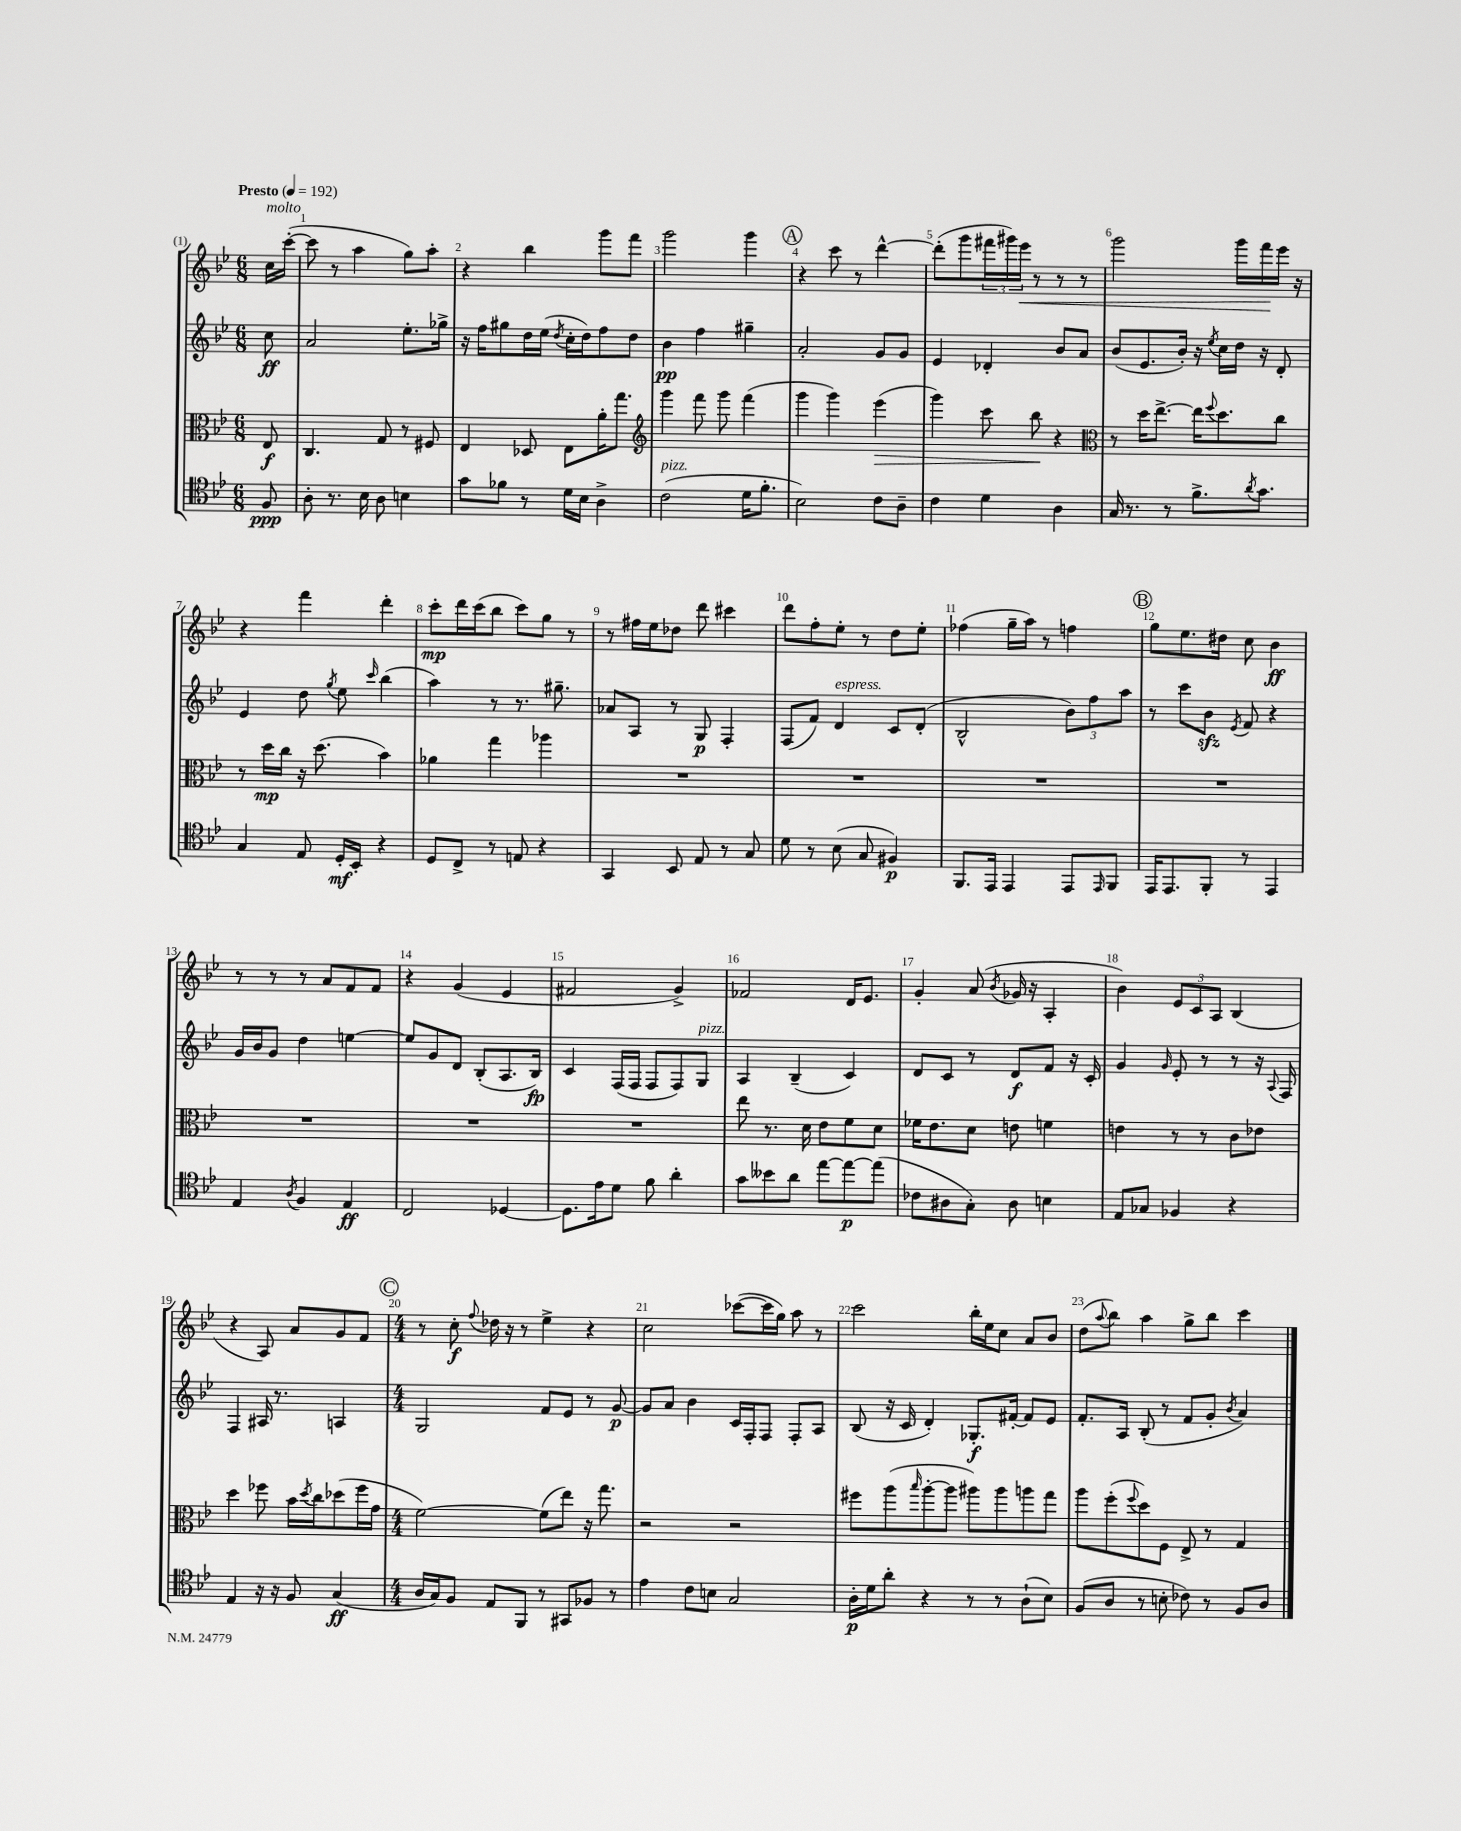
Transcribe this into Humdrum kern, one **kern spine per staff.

**kern	**dynam	**kern	**dynam	**kern	**dynam	**kern	**dynam
*part4	*part4	*part3	*part3	*part2	*part2	*part1	*part1
*staff4	*staff4	*staff3	*staff3	*staff2	*staff2	*staff1	*staff1
*clefC4	*	*clefC3	*	*clefG2	*	*clefG2	*
*k[b-e-]	*	*k[b-e-]	*	*k[b-e-]	*	*k[b-e-]	*
*M6/8	*	*M6/8	*	*M6/8	*	*M6/8	*
*MM192	*	*MM192	*	*MM192	*	*MM192	*
=	=	=	=	=	=	=	=
!	!	!	!	!	!	!LO:TX:a:B:t=Presto	!
!	!	!	!	!	!	!LO:TX:a:i:t=molto	!
8F/	ppp	8E-/	f	8cc\	ff	16cc\LL	.
.	.	.	.	.	.	([16ccc'\JJ	.
=1	=1	=1	=1	=1	=1	=1	=1
8A'\	.	4.C/	.	2a/	.	8ccc\]	.
8.r	.	.	.	.	.	8r	.
.	.	.	.	.	.	4aa\	.
16B-\	.	.	.	.	.	.	.
8A\	.	8G/	.	.	.	.	.
4Bn\	.	8r	.	8.ee-'\L	.	8gg\L)	.
.	.	8F#X/	.	.	.	8aa'\J	.
.	.	.	.	16gg-X^\Jk	.	.	.
=2	=2	=2	=2	=2	=2	=2	=2
8g\L	.	4E-/	.	16r	.	4r	.
.	.	.	.	16ff\KL	.	.	.
8f-X\J	.	.	.	8gg#X\	.	.	.
8r	.	8D-X/	.	16dd\L	.	4bb-\	.
.	.	.	.	(16ee-\JJ	.	.	.
.	.	.	.	8qdd/	.	.	.
16d\LL	.	8E-\L	.	16cc'\LL	.	.	.
16B-\JJ	.	.	.	16dd\J)	.	.	.
4A^\	.	16a'\K	.	8ff\	.	8ggg\L	.
.	.	8.gg\J	.	.	.	.	.
.	.	.	.	8dd\J	.	8fff\J	.
=3	=3	=3	=3	=3	=3	=3	=3
*	*	*clefG2	*	*	*	*	*
!LO:TX:a:i:t=pizz.	!	!	!	!	!	!	!
(2c\	.	4ggg\	.	4b-\	pp	2ggg\	.
.	.	8fff\	.	4ff\	.	.	.
.	.	8ggg\	.	.	.	.	.
16d\KL	.	(4fff\	.	4gg#X~\	.	4ggg\	.
8.f'\J	.	.	.	.	.	.	.
!!LO:REH:place=s1:t=A
=4	=4	=4	=4	=4	=4	=4	=4
2B-\)	.	4ggg\	.	2a'/	.	4r	.
.	.	4ggg\)	.	.	.	8ccc\	.
.	.	.	.	.	.	8r	.
!	!	!	!LO:HP:b	!	!	!	!
8c\L	.	(4eee-\	>	8g/L	.	[4ddd^^\	.
8A~\J	.	.	.	8g/J	.	.	.
=5	=5	=5	=5	=5	=5	=5	=5
4c\	.	4ggg\)	.	4e-/	.	(8ddd'\L]	.
.	.	.	.	.	.	8ggg\	.
4d\	.	8ccc\	.	4d-X'/	.	24fff#X\L	.
.	.	.	.	.	.	24ggg#X\)	.
!	!	!	!	!	!	!	!LO:HP:b
.	.	.	.	.	.	24eee-\JJ	<
.	.	8bb-\	.	.	.	8r	.
4A\	.	4r	]	8b-/L	.	8r	.
.	.	.	.	8a/J	.	8r	.
=6	=6	=6	=6	=6	=6	=6	=6
*	*	*clefC3	*	*	*	*	*
16G/	.	8r	.	(8b-/L	.	2ggg\	.
8.r	.	.	.	.	.	.	.
.	.	16dd\KL	.	8.e-/	.	.	.
.	.	[8.ee-^\J	.	.	.	.	.
8r	.	.	.	.	.	.	.
.	.	.	.	16b-'/Jk)	.	.	.
8.f^\L	.	16ee-\KL]	.	16r	.	.	.
.	.	8qqff/	.	8qee-/	.	.	.
.	.	8.dd\	.	16cc\LL	.	.	.
.	.	.	.	16dd\JJ	.	16ggg\LL	.
8qa/	.	.	.	.	.	.	.
8.g\J	.	.	.	16r	.	16fff\	.
.	.	8cc\J	.	8d'/	.	16eee-\JJ	[
.	.	.	.	.	.	16r	.
!!LO:LB:g=z
=7	=7	=7	=7	=7	=7	=7	=7
4G/	.	8r	.	4e-/	.	4r	.
.	.	16dd\LL	mp	.	.	.	.
.	.	16cc\JJ	.	.	.	.	.
8E-/	.	16r	.	8dd\	.	4fff\	.
.	.	(8.dd\	.	.	.	.	.
.	.	.	.	8qgg/	.	.	.
16D'/LL	mf	.	.	8ee-\	.	.	.
16BB-'/JJ	.	.	.	.	.	.	.
.	.	.	.	16qqccc/	.	.	.
4r	.	4b-\)	.	(4bb-\	.	4ddd'\	.
=8	=8	=8	=8	=8	=8	=8	=8
8D/L	.	4a-X\	.	4aa\)	.	8ccc'\L	mp
8C^/J	.	.	.	.	.	16ddd\L	.
.	.	.	.	.	.	(16ccc\J	.
8r	.	4gg\	.	8r	.	8bb-\J	.
8En/	.	.	.	8.r	.	8ccc\L)	.
4r	.	4aa-X\	.	.	.	8gg\J	.
.	.	.	.	8.gg#X~\	.	.	.
.	.	.	.	.	.	8r	.
=9	=9	=9	=9	=9	=9	=9	=9
4GG/	.	2.r	.	8a-X/L	.	8r	.
.	.	.	.	8A/J	.	16ff#X\LL	.
.	.	.	.	.	.	16ee-\J	.
8BB-/	.	.	.	8r	.	8dd-X\J	.
8E-/	.	.	.	8G/	p	8ddd\	.
8r	.	.	.	4F'/	.	4ccc#X\	.
8G/	.	.	.	.	.	.	.
=10	=10	=10	=10	=10	=10	=10	=10
8d\	.	2.r	.	(8F/L	.	8ddd\L	.
8r	.	.	.	8f/J)	.	8ff'\	.
!	!	!	!	!LO:TX:a:i:t=espress.	!	!	!
(8B-\	.	.	.	4d/	.	8ee-'\J	.
8G/	.	.	.	.	.	8r	.
4F#X/)	p	.	.	8c/L	.	8dd\L	.
.	.	.	.	(8d'/J	.	8ee-'\J	.
=11	=11	=11	=11	=11	=11	=11	=11
8.FF/L	.	2.r	.	2B-^^/	.	(4ff-X\	.
16EE-/Jk	.	.	.	.	.	.	.
4EE-/	.	.	.	.	.	16gg~\LL	.
.	.	.	.	.	.	16aa\JJ)	.
.	.	.	.	.	.	8r	.
8EE-/L	.	.	.	12b-\L)	.	4ffn\	.
.	.	.	.	12ff\	.	.	.
16qqEE-/	.	.	.	.	.	.	.
8FF/J	.	.	.	.	.	.	.
.	.	.	.	12aa\J	.	.	.
!!LO:REH:place=s1:t=B
=12	=12	=12	=12	=12	=12	=12	=12
16EE-/KL	.	2.r	.	8r	.	8gg\L	.
8.EE-/	.	.	.	.	.	.	.
.	.	.	.	8ccc\L	.	8.ee-\	.
8FF'/J	.	.	.	8b-zz\J	.	.	.
.	.	.	.	.	.	16dd#X\Jk	.
.	.	.	.	8qe-/	.	.	.
8r	.	.	.	8f/	.	8cc\	.
4EE-/	.	.	.	4r	.	4b-\	ff
!!LO:LB:g=z
=13	=13	=13	=13	=13	=13	=13	=13
4E-/	.	2.r	.	16g/LL	.	8r	.
.	.	.	.	16b-/J	.	.	.
.	.	.	.	8g/J	.	8r	.
8qA/	.	.	.	.	.	.	.
4F/	.	.	.	4dd\	.	8r	.
.	.	.	.	.	.	8a/L	.
4E-/	ff	.	.	[4een\	.	8f/	.
.	.	.	.	.	.	8f/J	.
=14	=14	=14	=14	=14	=14	=14	=14
2C/	.	2.r	.	8ee/L]	.	4r	.
.	.	.	.	8g/	.	.	.
.	.	.	.	8d/J	.	(4g/	.
.	.	.	.	(8B-'/L	.	.	.
[4D-X/	.	.	.	8.A/	.	4e-/	.
.	.	.	.	16B-/Jk)	fp	.	.
=15	=15	=15	=15	=15	=15	=15	=15
8.D-\L]	.	2.r	.	4c/	.	2f#X/	.
16e-\k	.	.	.	.	.	.	.
8d\J	.	.	.	(16F/LL	.	.	.
.	.	.	.	16F/JJ	.	.	.
8f\	.	.	.	8F/L	.	.	.
4a'\	.	.	.	8F/)	.	4g^/)	.
!	!	!	!	!LO:TX:a:i:t=pizz.	!	!	!
.	.	.	.	8G/J	.	.	.
=16	=16	=16	=16	=16	=16	=16	=16
8g\L	.	8ee-\	.	4A/	.	2f-X/	.
8b--X\	.	8.r	.	.	.	.	.
8a\J	.	.	.	(4B-~/	.	.	.
.	.	16d\	.	.	.	.	.
[8ee-\L	.	8e-\L	.	.	.	.	.
8ee-\_	p	8f\	.	4c/)	.	16d/KL	.
.	.	.	.	.	.	8.e-/J	.
(8ee-\J]	.	8d\J	.	.	.	.	.
=17	=17	=17	=17	=17	=17	=17	=17
8c-X\L	.	16f-X\KL	.	8d/L	.	4g'/	.
.	.	8.e-\	.	.	.	.	.
8A#X\	.	.	.	8c/J	.	.	.
8G'\J)	.	8d\J	.	8r	.	(8a/	.
.	.	.	.	.	.	8qb-/	.
8A#\	.	8en\	.	8d/L	f	16g-X/	.
.	.	.	.	.	.	16r	.
4Bn\	.	4fn\	.	8f/J	.	4A'/	.
.	.	.	.	16r	.	.	.
.	.	.	.	16c'/	.	.	.
=18	=18	=18	=18	=18	=18	=18	=18
8E-/L	.	4en\	.	4g/	.	4b-\)	.
8G-X/J	.	.	.	.	.	.	.
.	.	.	.	16qqg/	.	.	.
4F-X/	.	8r	.	8e-'/	.	12e-/L	.
.	.	.	.	.	.	12c/	.
.	.	8r	.	8r	.	.	.
.	.	.	.	.	.	12A/J	.
4r	.	8c\L	.	8r	.	(4B-/	.
.	.	8e-X\J	.	16r	.	.	.
.	.	.	.	8qqA/	.	.	.
.	.	.	.	16F/	.	.	.
!!LO:LB:g=z
=19	=19	=19	=19	=19	=19	=19	=19
4E-/	.	4dd\	.	4F/	.	4r	.
16r	.	8ff-X\	.	16A#X/	.	8A/)	.
16r	.	.	.	8.r	.	.	.
8F/	.	16b-\LL	.	.	.	8a/L	.
.	.	8qdd/	.	.	.	.	.
.	.	16cc\J	.	.	.	.	.
(4G/	ff	(8dd-X\	.	4An/	.	8g/	.
.	.	16ff-\L	.	.	.	8f/J	.
.	.	16g\JJ	.	.	.	.	.
!!LO:REH:place=s1:t=C
=20	=20	=20	=20	=20	=20	=20	=20
*M4/4	*	*M4/4	*	*M4/4	*	*M4/4	*
16A/LL	.	[2f\)	.	2G/	.	8r	.
16G/J)	.	.	.	.	.	.	.
8F/J	.	.	.	.	.	8cc'\	f
.	.	.	.	.	.	8qqff/	.
8E-/L	.	.	.	.	.	16dd-X\	.
.	.	.	.	.	.	16r	.
8FF/J	.	.	.	.	.	8r	.
8r	.	(8f\L]	.	8f/L	.	4ee-^\	.
8GG#X/L	.	8ee-\J)	.	8e-/J	.	.	.
8F-X/J	.	16r	.	8r	.	4r	.
.	.	8.gg\	.	.	.	.	.
8r	.	.	.	[8g/	p	.	.
=21	=21	=21	=21	=21	=21	=21	=21
4e-\	.	2r	.	8g/L]	.	2cc\	.
.	.	.	.	8a/J	.	.	.
8c\L	.	.	.	4b-\	.	.	.
8Bn\J	.	.	.	.	.	.	.
2G/	.	2r	.	16c/LL	.	([8ccc-X\L	.
.	.	.	.	16F'/J	.	.	.
.	.	.	.	8F/J	.	16ccc-\L]	.
.	.	.	.	.	.	16gg\JJ)	.
.	.	.	.	8F'/L	.	8aa\	.
.	.	.	.	8A/J	.	8r	.
=22	=22	=22	=22	=22	=22	=22	=22
16A'\LL	p	8ff#X\L	.	(8B-/	.	2ccc\	.
16d\J	.	.	.	.	.	.	.
8a'\J	.	(8aa\	.	16r	.	.	.
.	.	.	.	16c/	.	.	.
.	.	16qqbb-/	.	.	.	.	.
4r	.	[8aa'\	.	4d'/)	.	.	.
.	.	8aa\J]	.	.	.	.	.
8r	.	8aa#X\L)	.	8.G-X'/L	f	16bb-'\LL	.
.	.	.	.	.	.	16ee-\J	.
8r	.	8aa#\	.	.	.	8cc\J	.
.	.	.	.	[16f#X'/Jk	.	.	.
(8A`\L	.	8aan\	.	8f#/L]	.	8a/L	.
8B-\J)	.	8gg\J	.	8e-/J	.	8b-/J	.
=23	=23	=23	=23	=23	=23	=23	=23
(8F/L	.	8aa\L	.	8.f'/L	.	(8dd\L	.
.	.	.	.	.	.	8qqaa/	.
8A/J	.	(8ff'\	.	.	.	8bb-\J)	.
.	.	.	.	16A/Jk	.	.	.
.	.	8qqff/	.	.	.	.	.
8r	.	8dd\)	.	(8B-'/	.	4aa\	.
8Bn'\	.	8F\J	.	8r	.	.	.
8c-X\)	.	8E-^/	.	8f/L	.	8gg^\L	.
8r	.	8r	.	8g'/J	.	8bb-\J	.
.	.	.	.	8qb-/	.	.	.
8F/L	.	4G/	.	4a/)	.	4ccc\	.
8A/J	.	.	.	.	.	.	.
==	==	==	==	==	==	==	==
*-	*-	*-	*-	*-	*-	*-	*-
